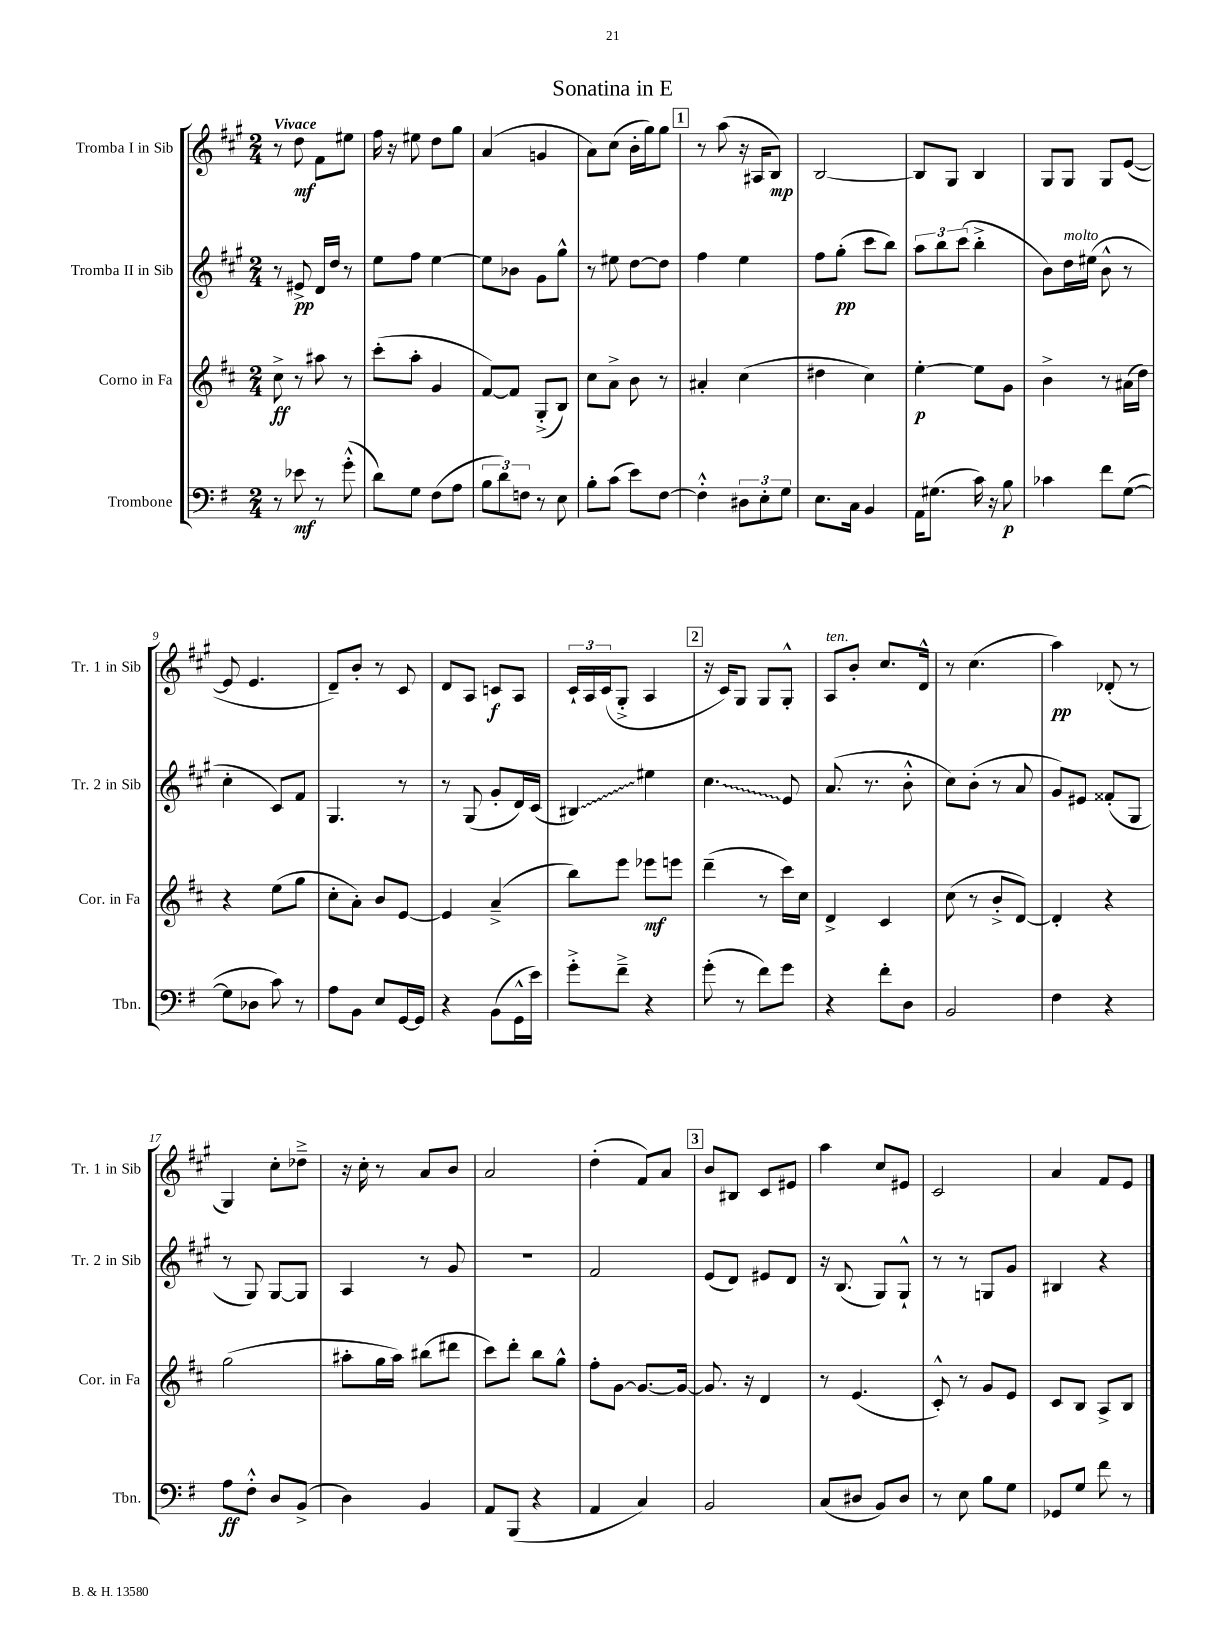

**kern	**kern	**kern	**kern
*staff4	*staff3	*staff2	*staff1
*clefF4	*clefG2	*clefG2	*clefG2
*k[f#]	*k[f#c#]	*k[f#c#g#]	*k[f#c#g#]
*M2/4	*M2/4	*M2/4	*M2/4
8r	8cc#^	8r	8r
8e-	8r	8e#^	8dd
8r	8aa#	16d	8f#
.	.	16dd	.
(8g'^^	8r	8r	8ee#
=	=	=	=
8d)	(8ccc#'	8ee	16ff#
.	.	.	16r
8G	8aa'	8ff#	8ee#
(8F#	4g	[4ee	8dd
8A	.	.	8gg#
=	=	=	=
12B	[8f#)	8ee]	(4a
12d)	.	.	.
.	8f#]	8b-	.
12F	.	.	.
8r	(8G'^	8g#	4g
8E	8B)	8gg#^^	.
=	=	=	=
8B'	8cc#	8r	8a)
(8c	8a^	8ee#	(8cc#
8e)	8b	[8dd	16b'
.	.	.	16gg#)
[8F#	8r	8dd]	8gg#
=	=	=	=
4F#'^^]	4a#'	4ff#	8r
.	.	.	(8aa
12D#	(4cc#	4ee	16r
.	.	.	16A#
12E'	.	.	.
.	.	.	8B)
12G	.	.	.
=	=	=	=
8.E	4dd#	8ff#	[2B
.	.	(8gg#'	.
16C	.	.	.
4BB	4cc#)	8ccc#	.
.	.	8bb)	.
=	=	=	=
16AA	[4ee'	12aa	8B]
(8.G#	.	.	.
.	.	12bb	.
.	.	.	8G#
.	.	(12ccc#	.
16c)	8ee]	4bb'^	4B
16r	.	.	.
8B	8g	.	.
=	=	=	=
4c-	4b^	8b)	8G#
.	.	16dd	8G#
.	.	(16ee#	.
8f#	8r	8b^^	8G#
([8G	(16a#	8r	([8e
.	16dd)	.	.
=	=	=	=
8G]	4r	4cc#'	8e]
8D-	.	.	4.e
8c)	(8ee	8c#)	.
8r	8gg	8f#	.
=	=	=	=
8A	8cc#'	4.G#	8d~)
8BB	8a')	.	8b'
8E	8b	.	8r
[16GG	[8e	8r	8c#
16GG]	.	.	.
=	=	=	=
4r	4e]	8r	8d
.	.	(8G#	8A
(8BB	(4a~^	8g#'	8c
16GG^^	.	16d)	8A
16e)	.	(16c#	.
=	=	=	=
8g'^	8bb)	4B#)	24c#`
.	.	.	24A
.	.	.	(24c#
8f#~^	8eee	.	8G#'^
4r	8eee-	4ee#	4A
.	8eee	.	.
=	=	=	=
(8g'	(4ddd~	4.cc#	16r
.	.	.	16c#)
8r	.	.	8G#
8f#)	8r	.	8G#
8g	16ccc#)	8e	8G#'^^
.	16cc#	.	.
=	=	=	=
4r	4d^	(8.a	8A
.	.	.	8b'
.	.	8.r	.
8f#'	4c#	.	8.cc#
8D	.	8b'^^	.
.	.	.	16d^^
=	=	=	=
2BB	(8cc#	8cc#)	8r
.	8r	(8b'	(4.cc#
.	8b'^	8r	.
.	[8d)	8a	.
=	=	=	=
4F#	4d']	8g#)	4aa)
.	.	8e#	.
4r	4r	(8f##'	(8d-'
.	.	8G#	8r
=	=	=	=
8A	(2gg	8r	4G#)
8F#'^^	.	8G#)	.
8D	.	[8G#	8cc#'
(8BB^	.	8G#]	8dd-~^
=	=	=	=
4D)	8aa#'	4A	16r
.	.	.	16cc#'
.	16gg	.	8r
.	16aa#)	.	.
4BB	(8bb#	8r	8a
.	8ddd#	8g#	8b
=	=	=	=
8AA	8ccc#)	2r	2a
(8BBB	8ddd'	.	.
4r	8bb	.	.
.	8gg^^	.	.
=	=	=	=
4AA	8ff#'	2f#	(4dd'
.	[8g	.	.
4C)	8.g_	.	8f#)
.	.	.	8a
.	16g_	.	.
=	=	=	=
2BB	8.g]	(8e	8b
.	.	8d)	8B#
.	16r	.	.
.	4d	8e#	8c#
.	.	8d	8e#
=	=	=	=
(8C	8r	16r	4aa
.	.	(8.B	.
8D#	(4.e	.	.
8BB)	.	8G#)	8cc#
8D#	.	8G#`^^	8e#
=	=	=	=
8r	8c#'^^)	8r	2c#
8E	8r	8r	.
8B	8g	8G	.
8G	8e	8g#	.
=	=	=	=
8GG-	8c#	4B#	4a
8G	8B	.	.
8f#	8A^	4r	8f#
8r	8B	.	8e
==	==	==	==
*-	*-	*-	*-
